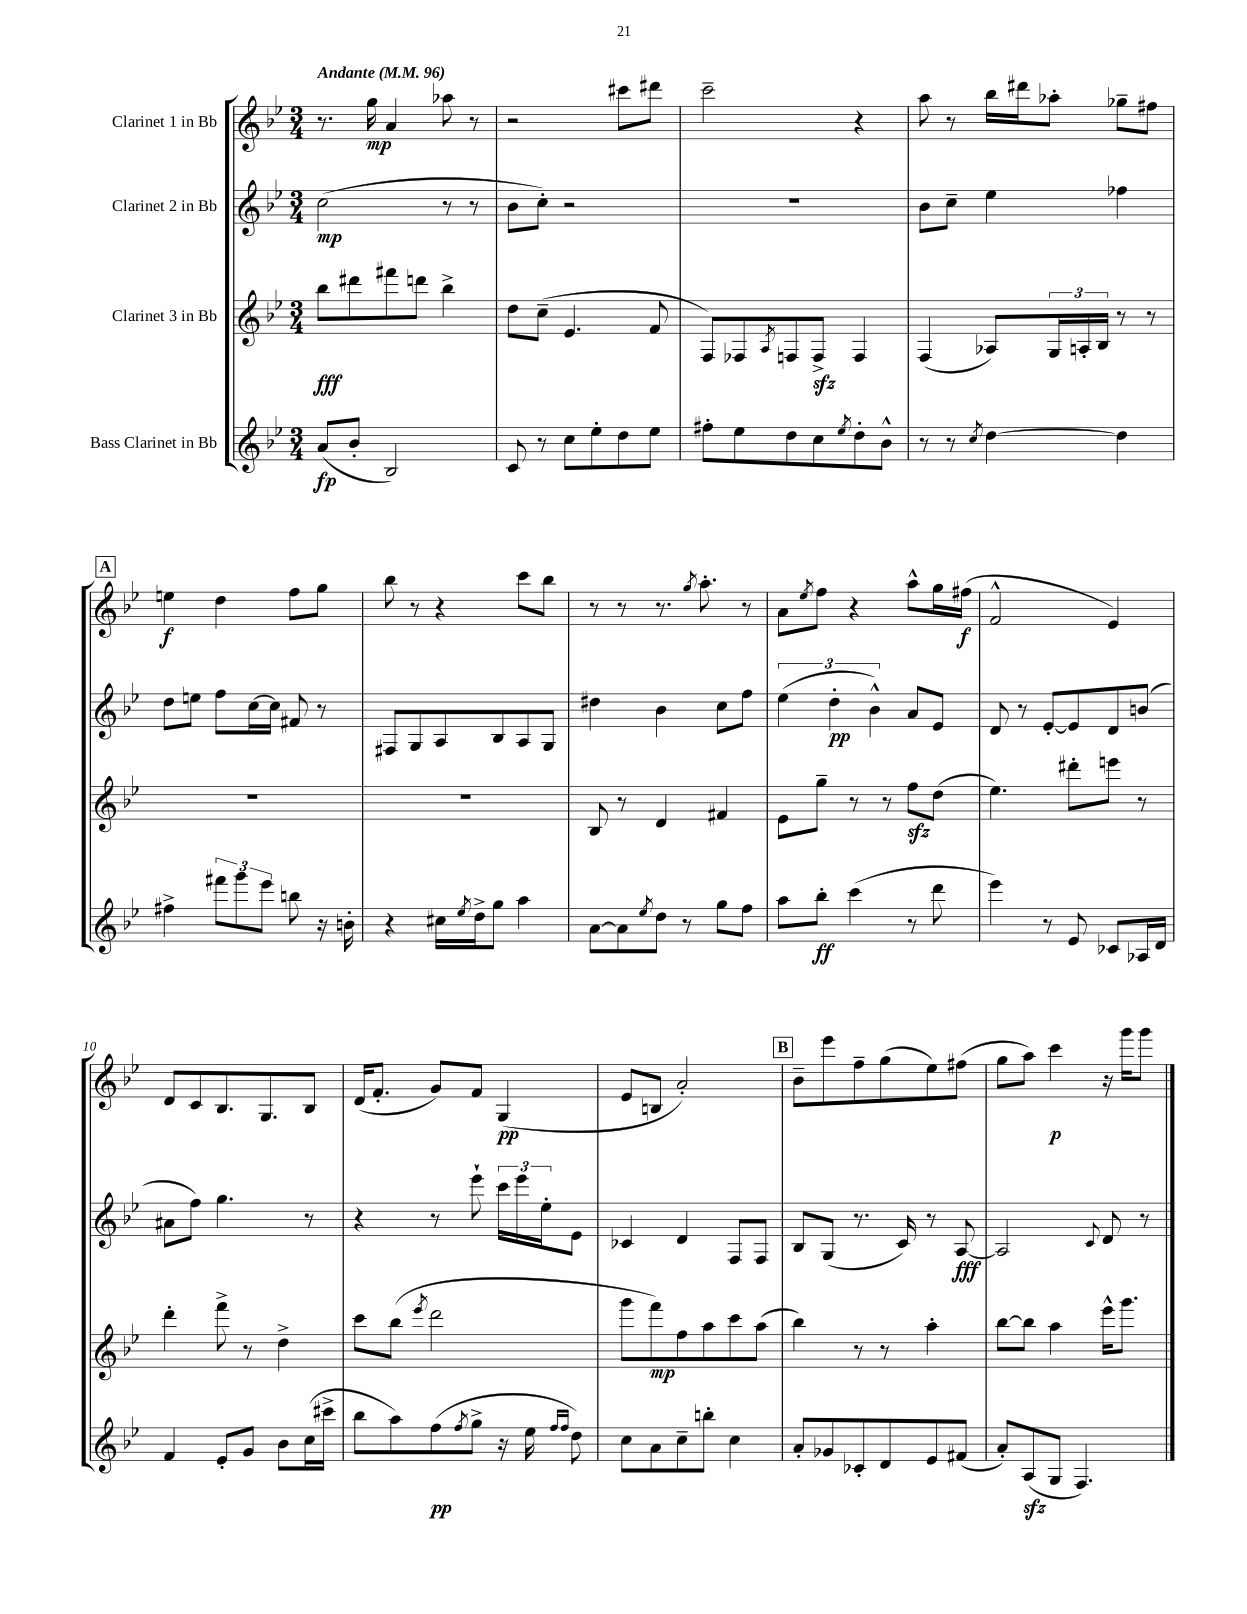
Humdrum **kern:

**kern	**kern	**kern	**kern
*staff4	*staff3	*staff2	*staff1
*clefG2	*clefG2	*clefG2	*clefG2
*k[b-e-]	*k[b-e-]	*k[b-e-]	*k[b-e-]
*M3/4	*M3/4	*M3/4	*M3/4
*MM96	*MM96	*MM96	*MM96
(8a	8bb-	(2cc	8.r
8b-'	8ddd#	.	.
.	.	.	16gg
2B-)	8fff#	.	4a
.	8ddd	.	.
.	4bb-^	8r	8aa-
.	.	8r	8r
=	=	=	=
8c	8dd	8b-	2r
8r	(8cc~	8cc')	.
8cc	4.e-	2r	.
8ee-'	.	.	.
8dd	.	.	8ccc#
8ee-	8f	.	8ddd#
=	=	=	=
8ff#'	8F)	2.r	2ccc~
8ee-	8F-	.	.
.	8qA	.	.
8dd	8F	.	.
8cc	8F^	.	.
8qee-	.	.	.
8dd'	4F	.	4r
8b-^^	.	.	.
=	=	=	=
8r	(4F	8b-	8aa
8r	.	8cc~	8r
8qcc	.	.	.
[4dd	8A-)	4ee-	16bb-
.	.	.	16ddd#
.	24G	.	8aa-'
.	24A'	.	.
.	24B-	.	.
4dd]	8r	4ff-	8gg-~
.	8r	.	8ff#
=	=	=	=
4ff#^	2.r	8dd	4ee
.	.	8ee	.
12fff#	.	8ff	4dd
12ggg	.	.	.
.	.	[16cc	.
12eee-	.	.	.
.	.	16cc]	.
8bb	.	8f#	8ff
16r	.	8r	8gg
16b'	.	.	.
=	=	=	=
4r	2.r	8F#	8bb-
.	.	8G	8r
16cc#	.	8A	4r
8qee-	.	.	.
16dd^	.	.	.
8gg	.	8B-	.
4aa	.	8A	8ccc
.	.	8G	8bb-
=	=	=	=
[8a	8B-	4dd#	8r
8a]	8r	.	8r
8qee-	.	.	.
8dd	4d	4b-	8.r
8r	.	.	.
.	.	.	8qgg
.	.	.	8.aa'
8gg	4f#	8cc	.
8ff	.	8ff	8r
=	=	=	=
8aa	8e-	(6ee-	8a
.	.	.	8qee-
8bb-'	8gg~	.	8ff
.	.	6dd'	.
(4ccc	8r	.	4r
.	.	6b-^^)	.
.	8r	.	.
8r	8ff	8a	8aa^^
8ddd	(8dd	8e-	16gg
.	.	.	(16ff#
=	=	=	=
4eee-)	4.ee-)	8d	2f^^
.	.	8r	.
8r	.	[8e-'	.
8e-	8ddd#'	8e-]	.
8c-	8eee	8d	4e-)
16A-	8r	(8b	.
16d	.	.	.
=	=	=	=
4f	4ddd'	8a#	8d
.	.	8ff)	8c
8e-'	8fff^	4.gg	8.B-
8g	8r	.	.
.	.	.	8.G
8b-	4dd^	.	.
(16cc	.	8r	8B-
16ccc#^	.	.	.
=	=	=	=
8bb-	8ccc	4r	(16d
.	.	.	8.f'
8aa)	(8bb-	.	.
.	8qeee-	.	.
(8ff	2ddd	8r	8g)
8qff	.	.	.
8gg^	.	8eee-`	8f
16r	.	24ccc	(4G
.	.	24eee-	.
16ee-	.	.	.
.	.	24ee-'	.
16qqff	.	.	.
16qqff	.	.	.
8dd)	.	8e-	.
=	=	=	=
8cc	8ggg	4c-	8e-
8a	8fff)	.	8B
8cc~	8ff	4d	2a')
8bb'	8aa	.	.
4cc	8ccc	8F	.
.	(8aa	8F	.
=	=	=	=
8a'	4bb-)	8B-	8b-~
8g-	.	(8G	8eee-
8c-'	8r	8.r	8ff~
8d	8r	.	(8gg
.	.	16c)	.
8e-	4aa'	8r	8ee-)
(8f#	.	[8A	(8ff#
=	=	=	=
8a')	[8bb-	2A]	8gg
(8A	8bb-]	.	8aa)
8G	4aa	.	4ccc
4.F)	.	.	.
.	.	8qqc	.
.	16eee-^^	8d	16r
.	8.ggg	.	16ggg
.	.	8r	8ggg
==	==	==	==
*-	*-	*-	*-
